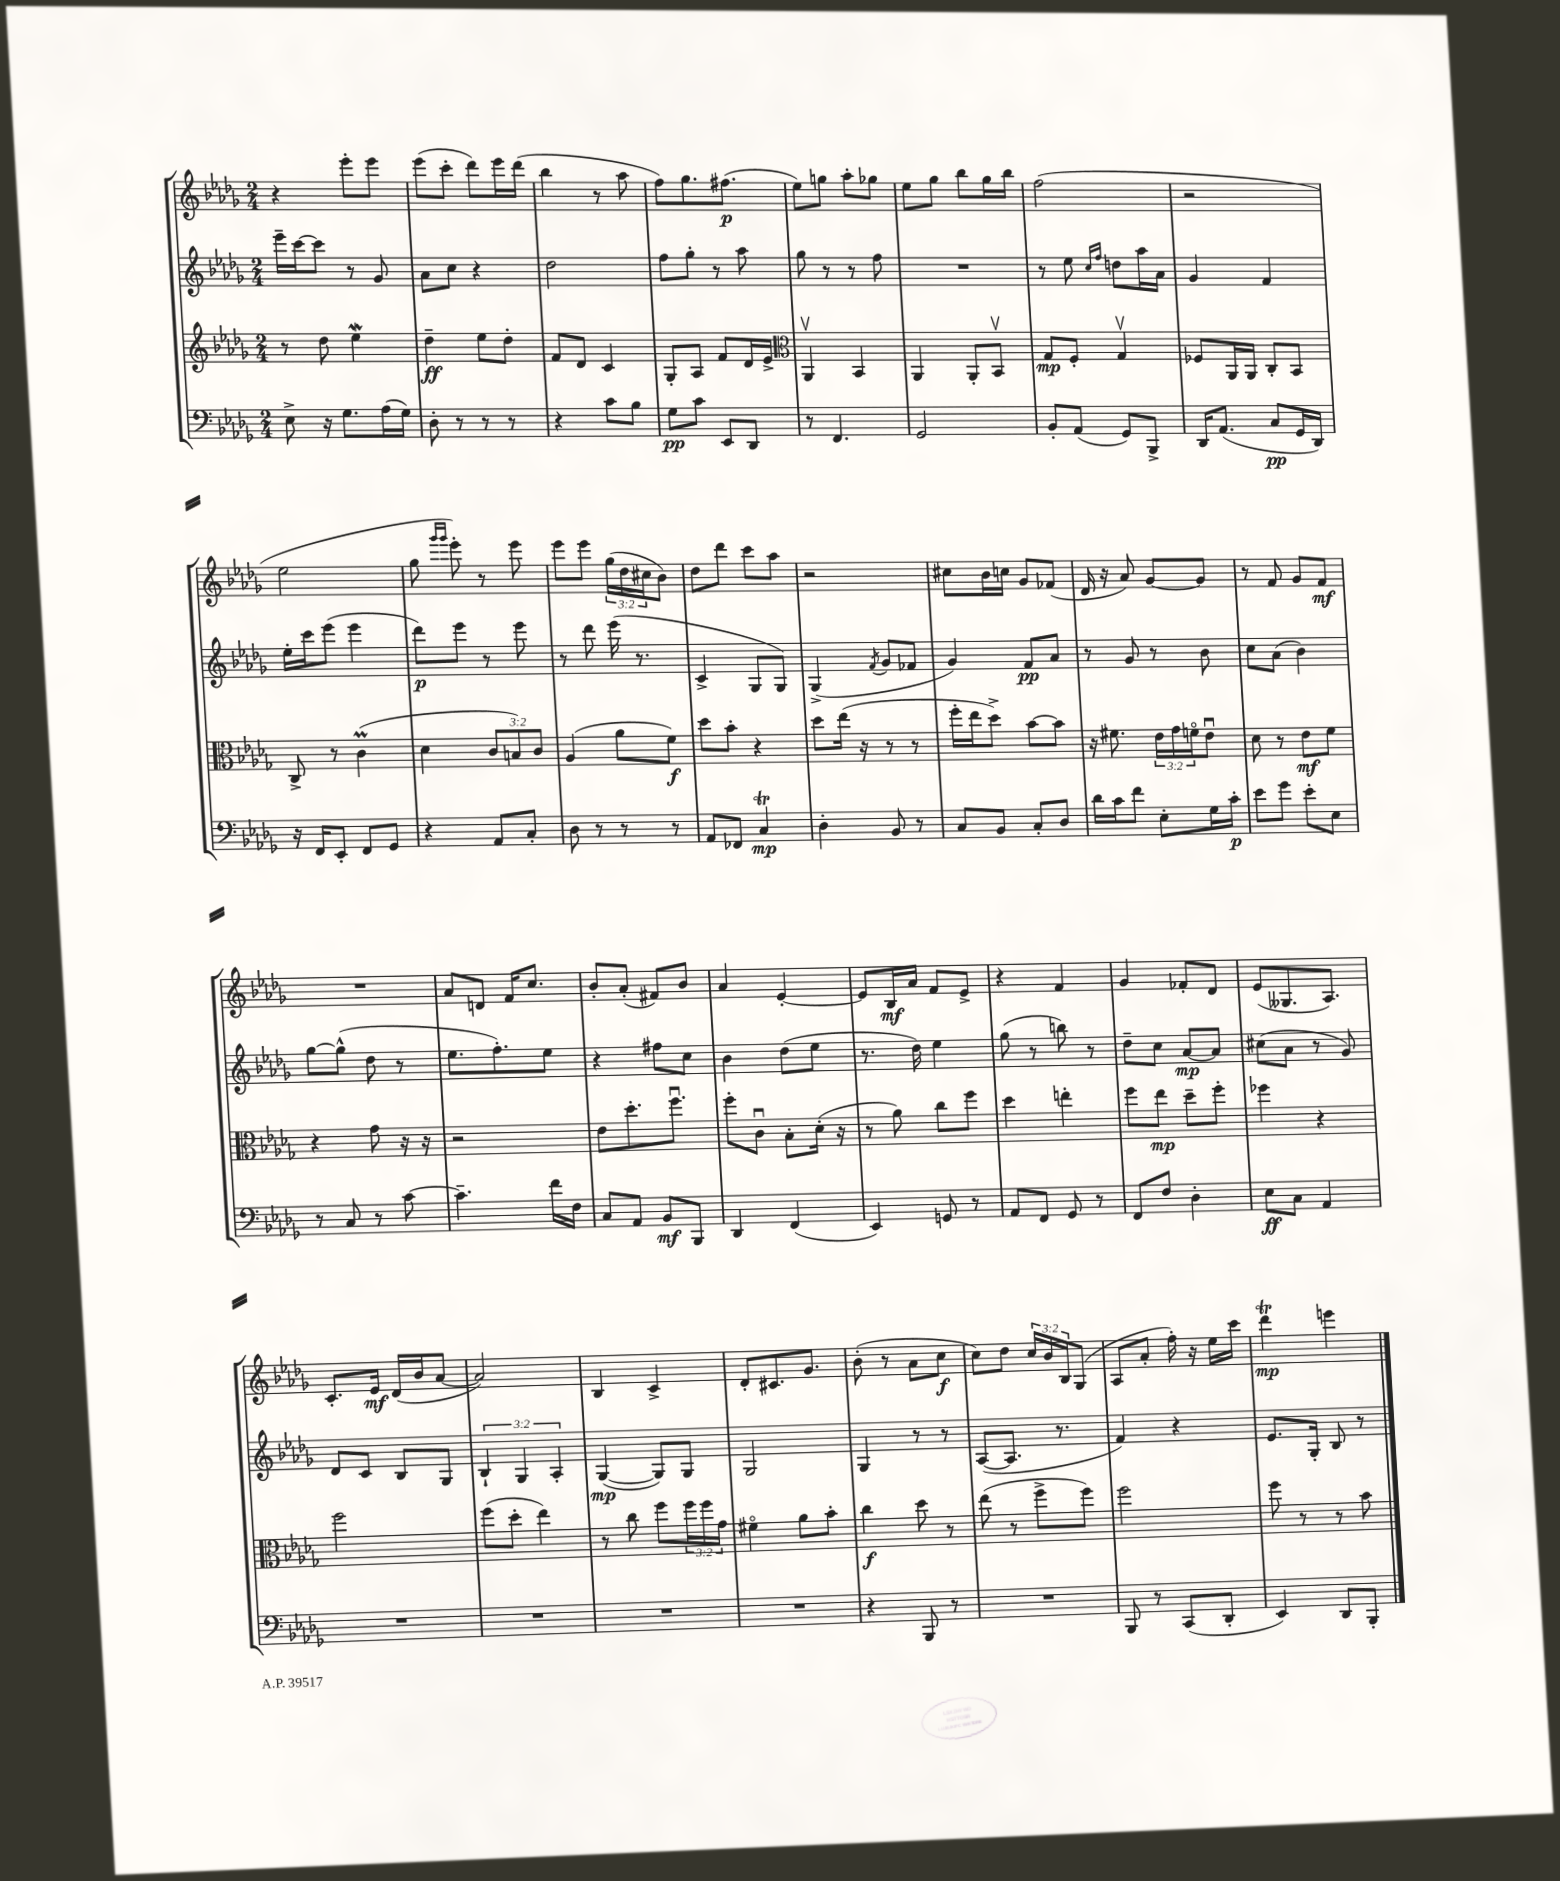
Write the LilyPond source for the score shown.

<<
\new StaffGroup <<
\new Staff = "s0" {
    \clef treble \key des \major \numericTimeSignature \time 2/4 \override Staff.TupletNumber.text = #tuplet-number::calc-fraction-text
    r4 ees'''8-. ees'''8 |
    ees'''8( c'''8-. des'''8) ees'''16 des'''16( |
    bes''4 r8 aes''8 |
    f''8) ges''8. fis''8.\p( |
    ees''8) g''8 aes''8-. ges''8 |
    ees''8 ges''8 bes''8 ges''16 bes''16 |
    f''2( |
    r2 |
    ees''2 |
    ges''8 \grace { ges'''16 ges'''16 } ees'''8-.) r8 ees'''8 |
    ees'''8 ees'''8 \tuplet 3/2 { ges''16( des''16 cis''16 } bes'8) |
    des''8 des'''8 c'''8 aes''8 |
    r2 |
    cis''8 bes'16 c''16 ges'8 fes'8( |
    des'16 r16 aes'8) ges'8~ ges'8 |
    r8 f'8 ges'8 f'8\mf |
    R2 |
    aes'8 d'8 f'16 c''8. |
    bes'8-. aes'8-.( fis'8) bes'8 |
    aes'4 ees'4~-. |
    ees'8 bes16\mf aes'16 f'8 ees'8-> |
    r4 f'4 |
    ges'4 fes'8-. des'8 |
    ees'8( geses8. aes8.) |
    c'8.-. ees'16\mf des'16( bes'16 aes'8~ |
    aes'2) |
    bes4 c'4-> |
    des'8-. cis'8. ges'8. |
    bes'8-.( r8 aes'8 c''8\f |
    c''8) des''8 \tuplet 3/2 { c''16 bes'16 bes16 } ges8( |
    aes8 aes'8-. f''16-.) r16 ees''16 c'''16 |
    des'''4\trill\mp e'''4 \bar "|." |
}
\new Staff = "s1" {
    \clef treble \key des \major \numericTimeSignature \time 2/4 \override Staff.TupletNumber.text = #tuplet-number::calc-fraction-text
    ees'''16-- c'''16~ c'''8 r8 ges'8 |
    aes'8 c''8 r4 |
    des''2 |
    f''8 ges''8-. r8 aes''8 |
    ges''8 r8 r8 f''8 |
    R2 |
    r8 ees''8 \grace { c''16 f''16 } d''8 aes''16 aes'16 |
    ges'4 f'4 |
    ees''16-. c'''16 ees'''8( ees'''4 |
    des'''8\p) ees'''8 r8 ees'''8 |
    r8 des'''8 ees'''16( r8. |
    c'4-> ges8 ges8) |
    ges4->( \acciaccatura { f'8 } ges'8 fes'8 |
    ges'4) f'8\pp aes'8 |
    r8 ges'8 r8 bes'8 |
    c''8 aes'8( bes'4) |
    ges''8~ ges''8-^( des''8 r8 |
    ees''8. f''8.-.) ees''8 |
    r4 fis''8 c''8 |
    bes'4 des''8( ees''8 |
    r8. des''16) ees''4 |
    ges''8( r8 b''8) r8 |
    des''8-- c''8 aes'8~\mp aes'8 |
    cis''8( aes'8 r8 ges'8) |
    des'8 c'8 bes8 ges8 |
    \tuplet 3/2 { bes4-! ges4 aes4-. } |
    ges4~\mp( ges8) ges8 |
    ges2 |
    ges4 r8 r8 |
    aes8~( aes8. r8. |
    f'4) r4 |
    ees'8. ges16-. bes8 r8 \bar "|." |
}
\new Staff = "s2" {
    \clef treble \key des \major \numericTimeSignature \time 2/4 \override Staff.TupletNumber.text = #tuplet-number::calc-fraction-text
    r8 des''8 ees''4\mordent |
    des''4--\ff ees''8 des''8-. |
    f'8 des'8 c'4 |
    ges8-. aes8 f'8 des'16 ees'16-> |
    \clef alto aes,4\upbow bes,4 |
    aes,4 aes,8-. bes,8\upbow |
    ges8\mp f8-. ges4\upbow |
    fes8 aes,16 aes,16 c8-. bes,8 |
    c8-> r8 c'4\prall( |
    des'4 \tuplet 3/2 { c'8 b8) c'8 } |
    aes4( aes'8 f'8\f) |
    des''8 bes'8-. r4 |
    des''8 ees''16( r16 r8 r8 |
    f''16-. ees''16 des''8->) bes'8~ bes'8 |
    r16 fis'8. \tuplet 3/2 { ees'16 ges'16 f'16\flageolet } ees'8\downbow |
    des'8 r8 ees'8\mf f'8 |
    r4 ges'8 r16 r16 |
    r2 |
    ees'8 des''8.-. f''8.\downbow |
    f''8-. c'8\downbow bes8-. des'16-.( r16 |
    r8 aes'8) c''8 f''8 |
    des''4 e''4-. |
    f''8 ees''8\mp des''8-- f''8-. |
    fes''4 r4 |
    f''2 |
    f''8( des''8-. ees''4) |
    r8 c''8 f''8 \tuplet 3/2 { f''16 f''16 ges'16 } |
    fis'4\flageolet aes'8 bes'8-. |
    c''4\f des''8 r8 |
    ees''8( r8 f''8-> f''8) |
    f''2 |
    f''8 r8 r8 bes'8 \bar "|." |
}
\new Staff = "s3" {
    \clef bass \key des \major \numericTimeSignature \time 2/4
    ees8-> r16 ges8. aes16( ges16) |
    des8-. r8 r8 r8 |
    r4 c'8 bes8 |
    ges8\pp c'8 ees,8 des,8 |
    r8 f,4. |
    ges,2 |
    bes,8-. aes,8( ges,8) bes,,8-> |
    des,16 aes,8.( c8\pp ges,16 des,16) |
    r16 f,16 ees,8-. f,8 ges,8 |
    r4 aes,8 c8-. |
    des8 r8 r8 r8 |
    aes,8 fes,8 c4\trill\mp |
    des4-. bes,8 r8 |
    c8 bes,8 c8-. des8 |
    des'16 c'16 f'8 ees8-. ges16 c'16-.\p |
    ees'8 ges'8 ees'8-. ees8 |
    r8 c8 r8 c'8~ |
    c'4.-- f'16 f16 |
    c8 aes,8 bes,8\mf bes,,8 |
    des,4 f,4( |
    ees,4) g,8 r8 |
    aes,8 f,8 ges,8 r8 |
    f,8 f8 des4-. |
    ees8\ff c8 aes,4 |
    R2 |
    R2 |
    R2 |
    R2 |
    r4 bes,,8 r8 |
    R2 |
    bes,,8 r8 c,8( des,8-. |
    ees,4) des,8 bes,,8-. \bar "|." |
}
>>
>>
\layout { \context { \Score \remove "Bar_number_engraver" } }
